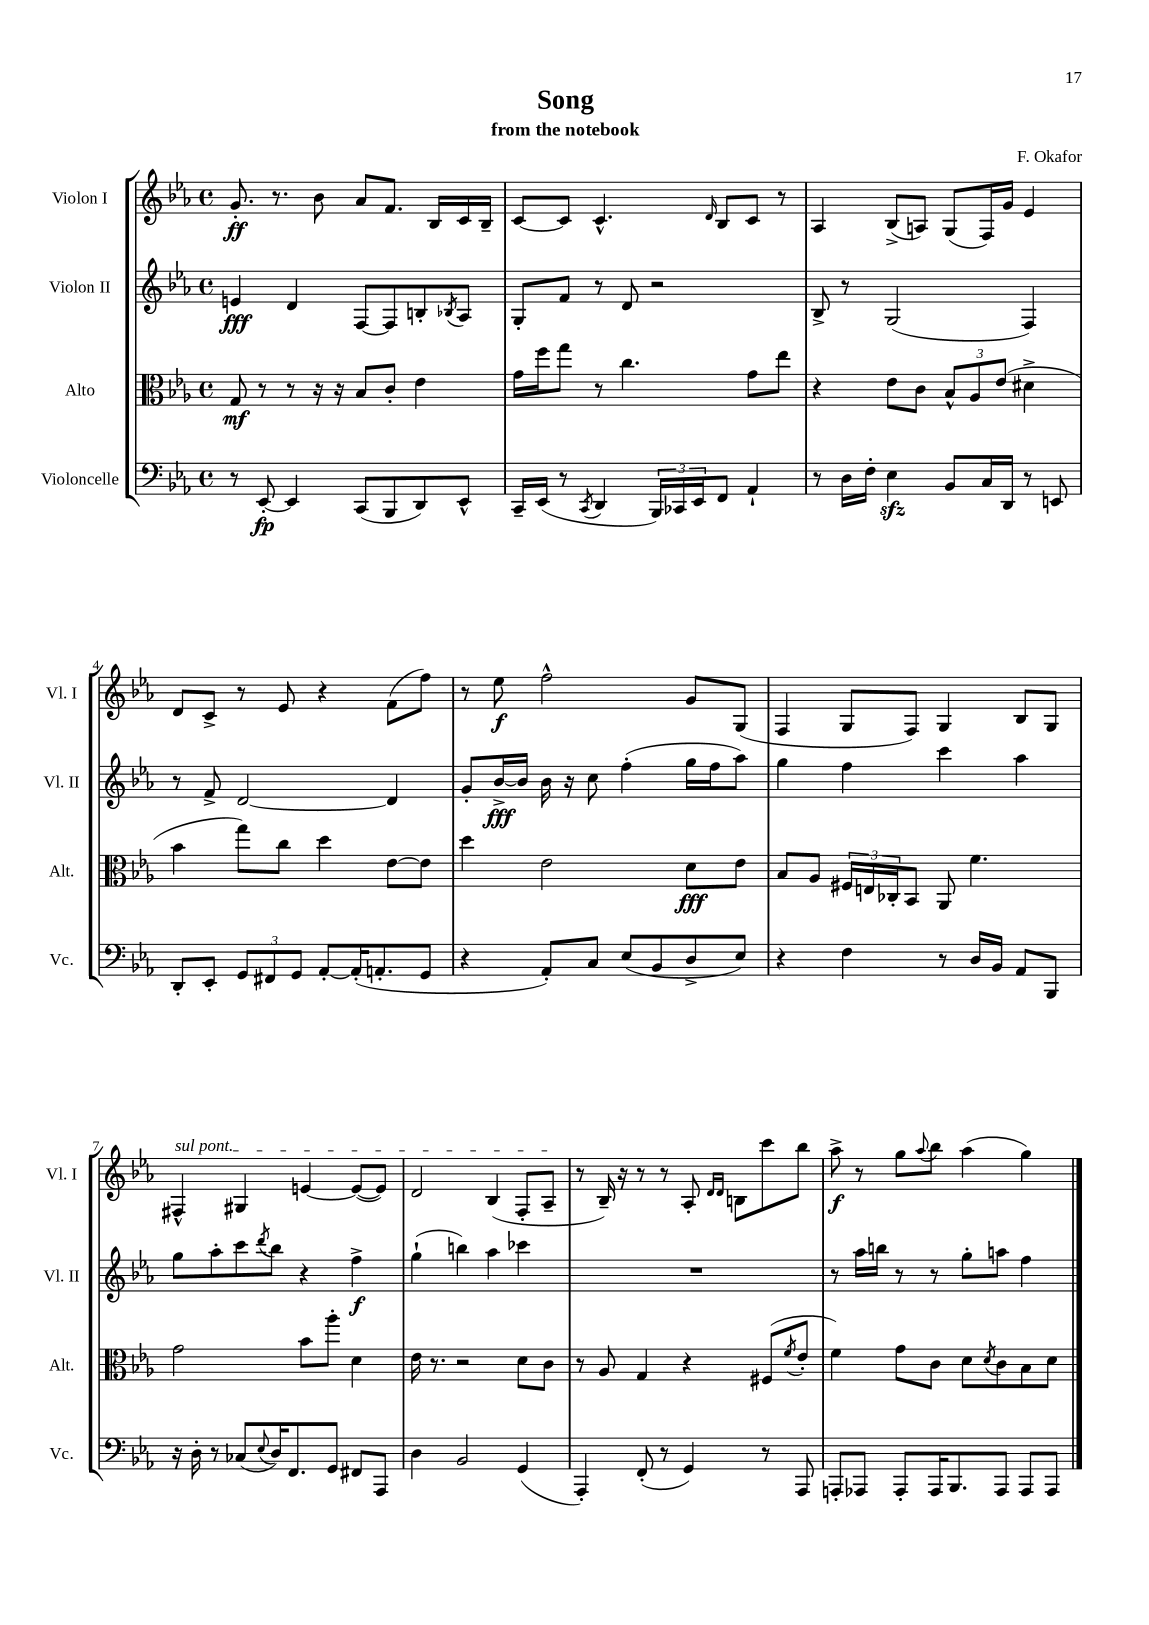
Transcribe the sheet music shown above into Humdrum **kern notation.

**kern	**dynam	**kern	**dynam	**kern	**dynam	**kern	**dynam
*part4	*part4	*part3	*part3	*part2	*part2	*part1	*part1
*staff4	*staff4	*staff3	*staff3	*staff2	*staff2	*staff1	*staff1
*I"Violoncelle	*	*I"Alto	*	*I"Violon II	*	*I"Violon I	*
*I'Vc.	*	*I'Alt.	*	*I'Vl. II	*	*I'Vl. I	*
*clefF4	*	*clefC3	*	*clefG2	*	*clefG2	*
*k[b-e-a-]	*	*k[b-e-a-]	*	*k[b-e-a-]	*	*k[b-e-a-]	*
*M4/4	*	*M4/4	*	*M4/4	*	*M4/4	*
*met(c)	*	*met(c)	*	*met(c)	*	*met(c)	*
=1	=1	=1	=1	=1	=1	=1	=1
8r	.	8G/	mf	4en/	fff	8.g'/	ff
[8EE-'/	fp	8r	.	.	.	.	.
.	.	.	.	.	.	8.r	.
4EE-/]	.	8r	.	4d/	.	.	.
.	.	16r	.	.	.	8b-\	.
.	.	16r	.	.	.	.	.
(8CC/L	.	8B-/L	.	[8F/L	.	8a-/L	.
8BBB-/	.	8c'/J	.	8F/]	.	8.f/J	.
8DD/)	.	4e-\	.	8Bn'/	.	.	.
.	.	.	.	.	.	16B-/LL	.
.	.	.	.	8qB-X/	.	.	.
8EE-^^/J	.	.	.	8A-/J	.	16c/	.
.	.	.	.	.	.	16B-~/JJ	.
=2	=2	=2	=2	=2	=2	=2	=2
16CC~/LL	.	16g\LL	.	8G'/L	.	[8c/L	.
(16EE-/JJ	.	16ff\J	.	.	.	.	.
8r	.	8gg\J	.	8f/J	.	8c/J]	.
8qCC/	.	.	.	.	.	.	.
4DD/	.	8r	.	8r	.	4.c^^/	.
.	.	4.cc\	.	8d/	.	.	.
24BBB-/LL)	.	.	.	2r	.	.	.
24CC-X/	.	.	.	.	.	.	.
24EE-/J	.	.	.	.	.	.	.
.	.	.	.	.	.	16qqd/	.
8FF/J	.	.	.	.	.	8B-/L	.
4AA-`/	.	8g\L	.	.	.	8c/J	.
.	.	8ee-\J	.	.	.	8r	.
=3	=3	=3	=3	=3	=3	=3	=3
8r	.	4r	.	8B-^/	.	4A-/	.
16D\LL	.	.	.	8r	.	.	.
16F'\JJ	.	.	.	.	.	.	.
4E-zz\	.	8e-\L	.	(2G/	.	(8B-^/L	.
.	.	8c\J	.	.	.	8An/J)	.
8BB-/L	.	12B-^^/L	.	.	.	(8G/L	.
.	.	12A-/	.	.	.	.	.
16C/L	.	.	.	.	.	16F/L)	.
.	.	(12e-/J	.	.	.	.	.
16DD/JJ	.	.	.	.	.	16g/JJ	.
8r	.	4d#X^\	.	4F/)	.	4e-/	.
8EEn/	.	.	.	.	.	.	.
!!LO:LB:g=z
=4	=4	=4	=4	=4	=4	=4	=4
8DD'/L	.	4b-\	.	8r	.	8d/L	.
8EE-'/J	.	.	.	8f^/	.	8c^/J	.
12GG/L	.	8gg\L)	.	[2d/	.	8r	.
12FF#X/	.	.	.	.	.	.	.
.	.	8cc\J	.	.	.	8e-/	.
12GG/J	.	.	.	.	.	.	.
[8AA-'/L	.	4dd\	.	.	.	4r	.
(16AA-'/K]	.	.	.	.	.	.	.
8.AAn'/	.	.	.	.	.	.	.
.	.	[8e-\L	.	4d/]	.	(8f\L	.
8GG/J	.	8e-\J]	.	.	.	8ff\J)	.
=5	=5	=5	=5	=5	=5	=5	=5
4r	.	4dd\	.	8g'/L	.	8r	.
.	.	.	.	[16b-^/L	fff	8ee-\	f
.	.	.	.	16b-/JJ]	.	.	.
8AA-'/L)	.	2e-\	.	16b-\	.	2ff^^\	.
.	.	.	.	16r	.	.	.
8C/J	.	.	.	8cc\	.	.	.
(8E-/L	.	.	.	(4ff'\	.	.	.
8BB-/	.	.	.	.	.	.	.
8D^/	.	8d\L	fff	16gg\LL	.	8g/L	.
.	.	.	.	16ff\J	.	.	.
8E-/J)	.	8e-\J	.	8aa-\J)	.	(8G/J	.
=6	=6	=6	=6	=6	=6	=6	=6
4r	.	8B-/L	.	4gg\	.	4F/	.
.	.	8A-/J	.	.	.	.	.
4F\	.	24F#X/LL	.	4ff\	.	8G/L	.
.	.	24En/	.	.	.	.	.
.	.	24C-X'/J	.	.	.	.	.
.	.	8BB-/J	.	.	.	8F/J)	.
8r	.	8AA-/	.	4ccc\	.	4G/	.
16D/LL	.	4.f\	.	.	.	.	.
16BB-/JJ	.	.	.	.	.	.	.
8AA-/L	.	.	.	4aa-\	.	8B-/L	.
8BBB-/J	.	.	.	.	.	8G/J	.
!!LO:LB:g=z
=7	=7	=7	=7	=7	=7	=7	=7
!	!	!	!	!	!	!LO:TX:a:i:t=sul pont.	!
16r	.	2g\	.	8gg\L	.	4F#X^^/	.
16D'\	.	.	.	.	.	.	.
8r	.	.	.	8aa-'\	.	.	.
(8C-X/L	.	.	.	8ccc\	.	4G#X/	.
8qqE-/	.	.	.	8qddd/	.	.	.
16D/K)	.	.	.	8bb-\J	.	.	.
8.FF/	.	.	.	.	.	.	.
.	.	8b-\L	.	4r	.	[4en/	.
8GG/J	.	8aa-'\J	.	.	.	.	.
8FF#X/L	.	4d\	.	4ff^\	f	(8e/L_	.
8AAA-/J	.	.	.	.	.	8e/J])	.
=8	=8	=8	=8	=8	=8	=8	=8
4D\	.	16e-\	.	(4gg`\	.	2d/	.
.	.	8.r	.	.	.	.	.
2BB-/	.	2r	.	4bbn\)	.	.	.
.	.	.	.	4aa-\	.	(4B-/	.
(4GG/	.	8d\L	.	4ccc-X\	.	8F'/L	.
.	.	8c\J	.	.	.	8A-~/J	.
=9	=9	=9	=9	=9	=9	=9	=9
4AAA-'/)	.	8r	.	1r	.	8r	.
.	.	8A-/	.	.	.	16B-~/)	.
.	.	.	.	.	.	16r	.
(8FF'/	.	4G/	.	.	.	8r	.
8r	.	.	.	.	.	8r	.
4GG/)	.	4r	.	.	.	8A-'/	.
.	.	.	.	.	.	16qqd/LL	.
.	.	.	.	.	.	16qqd/JJ	.
.	.	.	.	.	.	8Bn\L	.
8r	.	(8F#X/L	.	.	.	8ccc\	.
.	.	8qf/	.	.	.	.	.
8AAA-/	.	8e-'/J	.	.	.	8bb-\J	.
=10	=10	=10	=10	=10	=10	=10	=10
8AAAn'/L	.	4f\)	.	8r	.	8aa-^\	f
8AAA-X/J	.	.	.	16aa-\LL	.	8r	.
.	.	.	.	16bbn\JJ	.	.	.
8AAA-'/L	.	8g\L	.	8r	.	8gg\L	.
.	.	.	.	.	.	8qqaa-/	.
16AAA-/K	.	8c\J	.	8r	.	8bb-\J	.
8.BBB-/	.	.	.	.	.	.	.
.	.	8d\L	.	8gg'\L	.	(4aa-\	.
.	.	8qd/	.	.	.	.	.
8AAA-/J	.	8c\	.	8aan\J	.	.	.
8AAA-/L	.	8B-\	.	4ff\	.	4gg\)	.
8AAA-/J	.	8d\J	.	.	.	.	.
==	==	==	==	==	==	==	==
*-	*-	*-	*-	*-	*-	*-	*-
